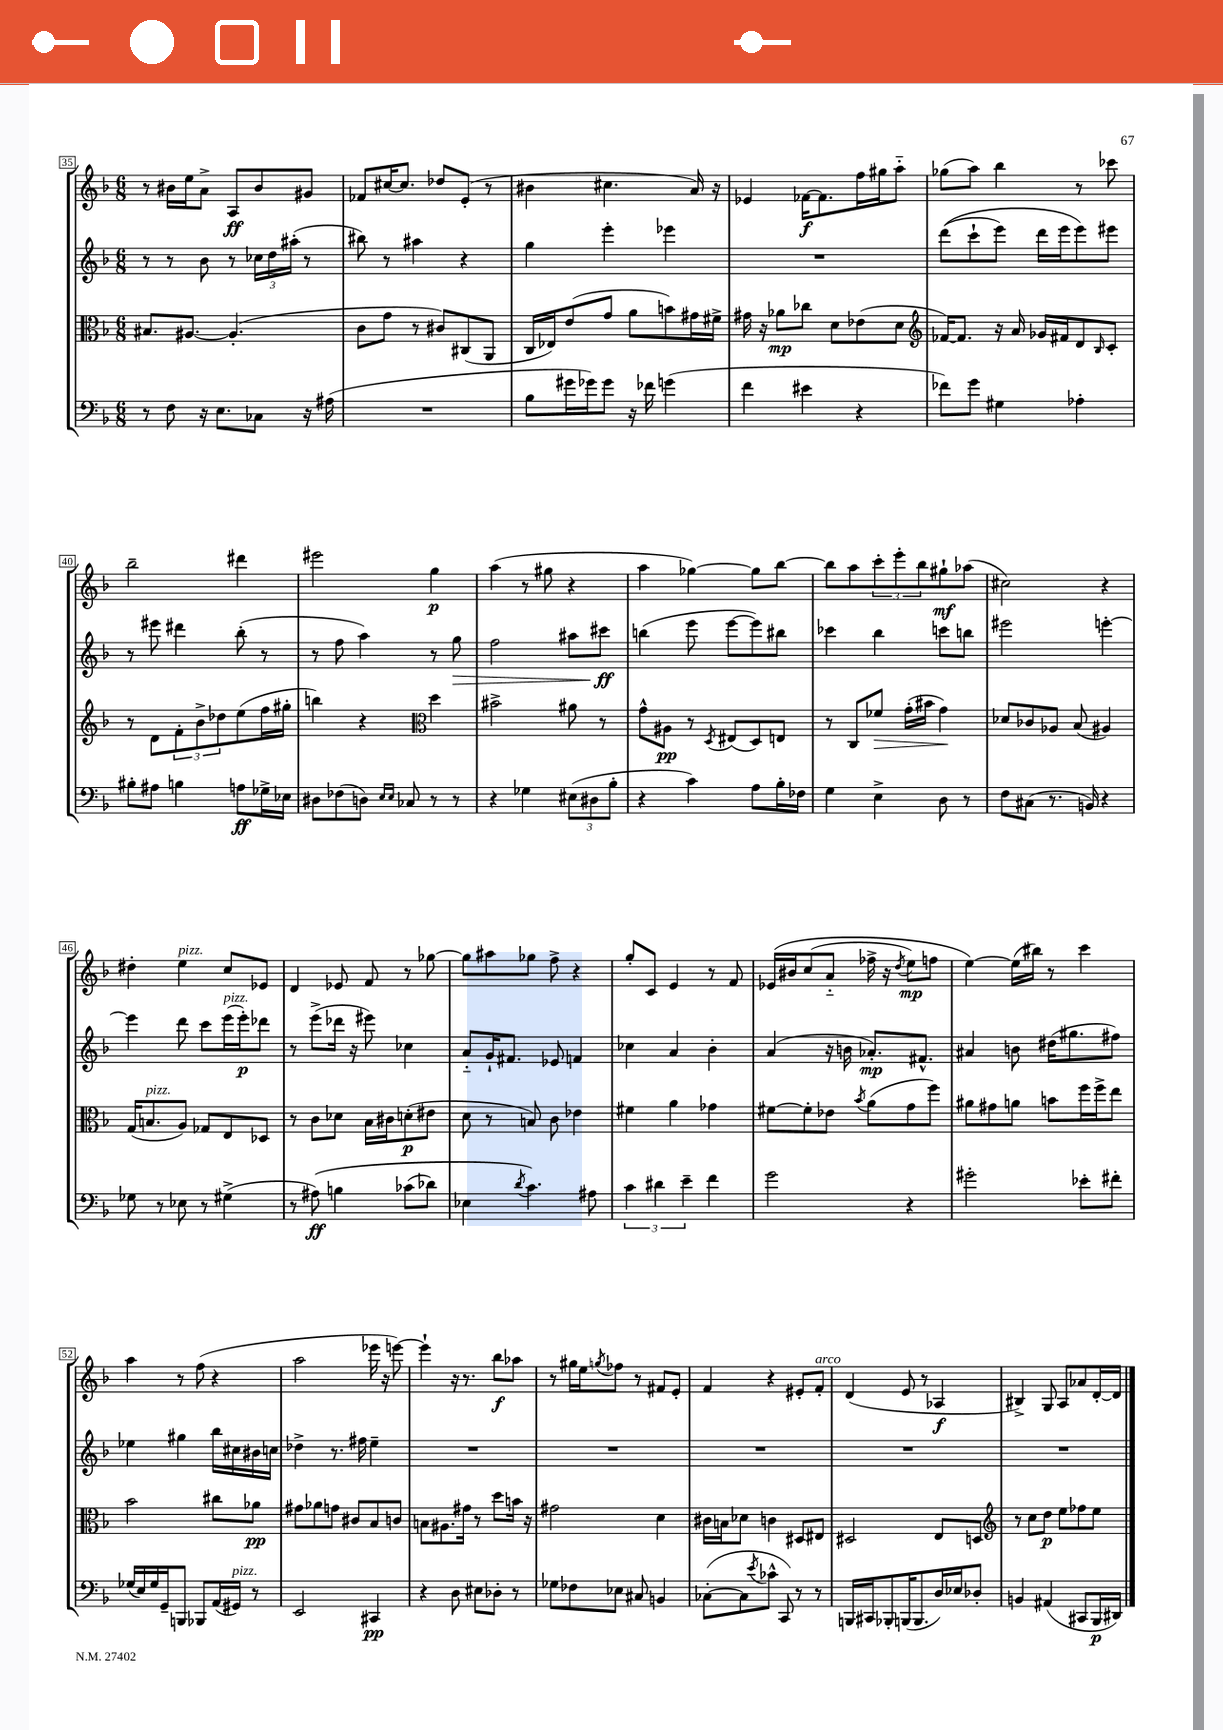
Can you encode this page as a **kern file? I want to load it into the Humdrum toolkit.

**kern	**kern	**kern	**kern
*staff4	*staff3	*staff2	*staff1
*clefF4	*clefC3	*clefG2	*clefG2
*k[b-]	*k[b-]	*k[b-]	*k[b-]
*M6/8	*M6/8	*M6/8	*M6/8
8r	8.B#	8r	8r
8F	.	8r	16b#
.	[8.A#	.	16ee
16r	.	8b-	8a^
8.E	.	.	.
.	(4.A#']	8r	8A
8C-	.	24cc-	8b#
.	.	24dd	.
.	.	(24aa#'	.
16r	.	8r	8g#
(16A#	.	.	.
=	=	=	=
2.r	8c	8bb#)	8f-
.	8g	8r	[16cc#
.	.	.	8.cc#]
.	8r	4aa#	.
.	8c#)	.	8dd-
.	(8C#	4r	(8e'
.	8AA	.	8r
=	=	=	=
8B-	16C	4gg	4b#
.	16E-)	.	.
16g#	(8e	.	.
16g-)	.	.	.
8g-	8g	4eee'	4.cc#
16r	8a	.	.
16f-	.	.	.
(4g	8b)	4eee-	.
.	16g#	.	16a)
.	16f#^	.	16r
=	=	=	=
4f	16g#	2.r	4e-
.	16r	.	.
.	8a-	.	.
4e#	8cc-	.	[16f-
.	.	.	8.f-]
.	8d	.	.
4r	(8e-	.	16ff
.	.	.	16gg#
.	8d	.	8aa'~
=	=	=	=
*	*clefG2	*	*
8f-)	[16f-)	&((8ddd	(8gg-
.	8.f-]	.	.
8g	.	8ccc`	8aa)
4G#	16r	8eee)	4bb-
.	16a	.	.
.	16g-	16ddd	.
.	16f#	16eee	.
4A-'	8d	8eee&)	8r
.	16qqB-	.	.
.	8c'	8eee#	8ccc-
=	=	=	=
8B#'	8r	8r	2bb-~
8A#	8d	8eee#	.
4B	12f'	4ddd#	.
.	12b-^	.	.
.	12dd-	.	.
8A	(8ee	(8bb-'	4ddd#
16G-^	16ff	8r	.
16E-	16gg#'	.	.
=	=	=	=
8D#	4bb)	8r	2eee#
(8F-	.	8ff	.
8D)	4r	4aa)	.
16qqE	.	.	.
16qqE	.	.	.
8C-	.	.	.
*	*clefC3	*	*
8r	4dd	8r	4gg
8r	.	8gg	.
=	=	=	=
4r	2b#^	2ff	(4aa
4G-	.	.	8r
.	.	.	8gg#
(12E#	8a#	8aa#	4r
12D#	.	.	.
.	8r	8ccc#	.
12B-'	.	.	.
=	=	=	=
4r	8g^^	(4bb	4aa
.	8A#	.	.
4c)	8r	8eee	[4gg-)
.	8qD	.	.
.	(8E#	[8eee	.
8A	8D)	8eee])	8gg-]
16B-'	8E	8bb#	[8bb-
16F-	.	.	.
=	=	=	=
4G	8r	4ccc-	8bb-]
.	8C	.	8aa
4E^	8f-	4bb-	12ccc'
.	.	.	12eee'
.	(16g'	.	.
.	.	.	12bb-
.	16b#	.	.
8D	4g)	8ccc	8gg#`
8r	.	8bb	(8aa-
=	=	=	=
8F	8d-	2eee#	2cc#)
(8C#	8c-	.	.
8.r	8A-	.	.
.	(8B-	.	.
16BB)	.	.	.
4r	4A#)	[4eee'	4r
=	=	=	=
8G-	(16G	4eee]	4dd#'
.	8.B	.	.
8r	.	.	.
8E-	8A)	8ddd	4ee
8r	8G-	8ccc	.
(4G#^	8E	(16eee	8cc
.	.	16eee')	.
.	8D-	8ddd-	8e-
=	=	=	=
8r	8r	8r	4d
&(8A#)	8c	(8eee^	.
4B	8d-	16ddd-	8e-
.	.	16r	.
.	16B-	8eee#)	8f
.	16c#	.	.
(8c-	(8d'	4cc-	8r
8d-)	8e#	.	[8gg-
=	=	=	=
4E-	8d	8a'~	8gg-]
.	8r	16g`	8aa#
.	.	8.f#	.
8qd	.	.	.
4.c&)	8B)	.	8gg-
.	8c	8e-	8ff^
.	4e-	4f	4r
8A#	.	.	.
=	=	=	=
6c	4f#	4cc-	8gg'
.	.	.	8c
6d#	.	.	.
.	4a	4a	4e
6e~	.	.	.
4f	4g-	4b-'	8r
.	.	.	8f
=	=	=	=
2g	[8f#	(4a	&(16e-
.	.	.	16b#
.	8f#']	.	(8cc
.	8e-	16r	8a'~
.	.	16b	.
.	8qb-	.	.
.	(8a	8.a-')	16ff-^
.	.	.	16r
.	.	.	8qdd
4r	8g	.	8ee)
.	.	8.f#^^	.
.	8ff)	.	8ff
=	=	=	=
2g#'	8a#	4a#	[4ee&)
.	8g#	.	.
.	8a	8b	(16ee]
.	.	.	16bb#)
.	8b	(16dd#	8r
.	.	8.gg#	.
8e-'	16ff	.	4ccc
.	16ff^	.	.
8f#'	8ee	8ff#)	.
=	=	=	=
(16G-	2b-	4ee-	4aa
16E)	.	.	.
16G-	.	.	.
16GG~	.	.	.
8BBB	.	4gg#	8r
8BBB-	.	.	(8ff
(16AA	8cc#	16bb-	4r
16GG#)	.	16cc#	.
8r	8a-	16b#	.
.	.	16cc	.
=	=	=	=
2EE	8g#	4dd-^	2aa
.	8a-	.	.
.	8g	8.r	.
.	8c#	.	.
.	.	16ff#	.
4CC#	8B-	4ee~	16eee-
.	.	.	16r
.	8c	.	[8eee)
=	=	=	=
4r	8B	2.r	4eee`]
.	8.A#	.	.
8D	.	.	16r
.	16g#	.	8.r
8E#	8r	.	.
8D-'	8dd	.	8bb-
8r	16b	.	8aa-
.	16r	.	.
=	=	=	=
8G-	2g#	2.r	8r
8F-	.	.	16gg#
.	.	.	16ee
.	.	.	8qgg
8E-	.	.	8ff-
8C#	.	.	8r
4BB	4d	.	8f#
.	.	.	8e'
=	=	=	=
([8C-'	16c#	2.r	4f
.	16B	.	.
8C-]	8d-	.	.
8qe	.	.	.
8c-^^	4c	.	4r
8CC)	.	.	.
8r	8D#	.	8e#'
8r	8E#	.	8f'
=	=	=	=
16BBB	2D#	2.r	(4d
16CC#	.	.	.
8BBB-'	.	.	.
(16BBB	.	.	8e
8.BBB	.	.	.
.	.	.	8r
16D)	8E	.	4A-
16E-	.	.	.
8D-'	8D	.	.
=	=	=	=
*	*clefG2	*	*
4BB	8r	2.r	4B#^)
.	8cc	.	.
(4AA#	8dd	.	8G
.	8ee	.	8A
8CC#	8ff-	.	8a-
16BBB-	8ee	.	[16d'
16DD#)	.	.	16d]
==	==	==	==
*-	*-	*-	*-
